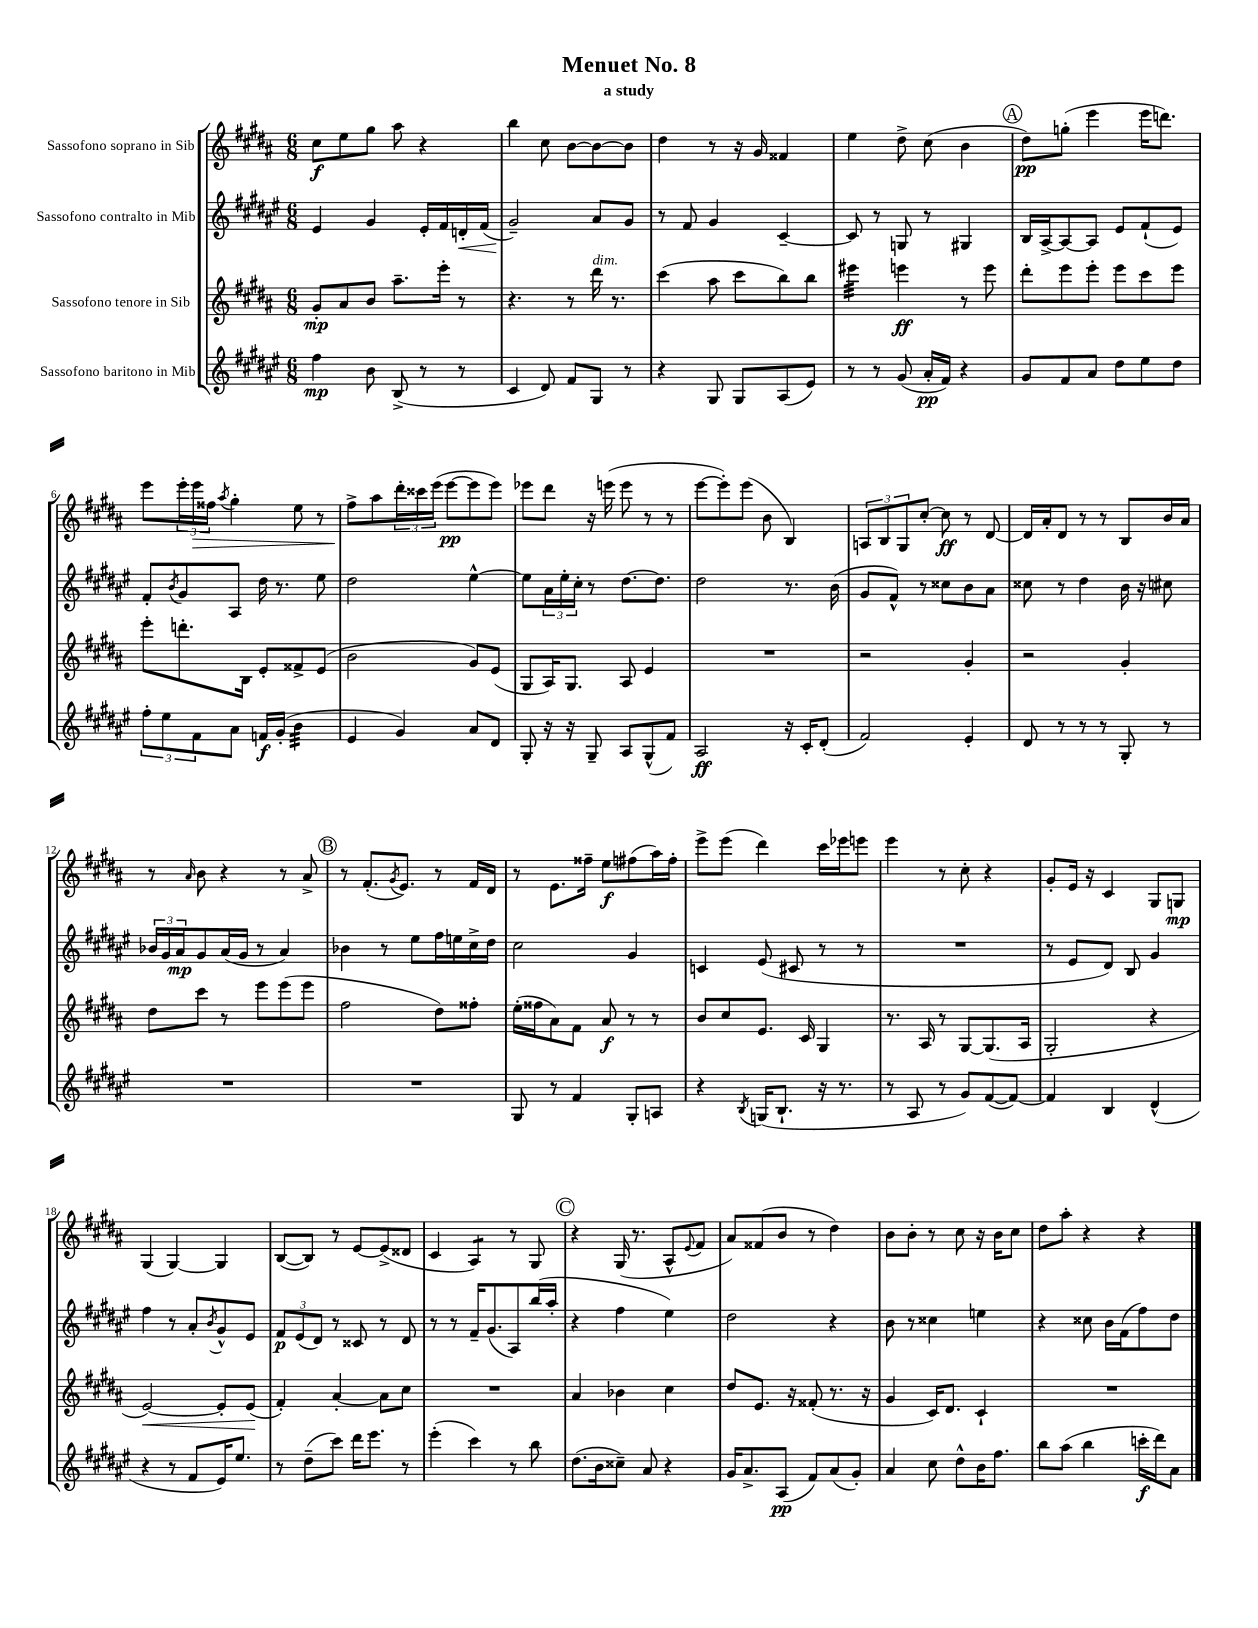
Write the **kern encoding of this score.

**kern	**kern	**kern	**kern
*staff4	*staff3	*staff2	*staff1
*clefG2	*clefG2	*clefG2	*clefG2
*k[f#c#g#d#a#e#]	*k[f#c#g#d#a#]	*k[f#c#g#d#a#e#]	*k[f#c#g#d#a#]
*M6/8	*M6/8	*M6/8	*M6/8
4ff#	8g#'	4e#	8cc#
.	8a#	.	8ee
8b	8b	4g#	8gg#
(8B^	8.aa#~	.	8aa#
8r	.	16e#'	4r
.	16eee'	16f#	.
8r	8r	16d'	.
.	.	(16f#	.
=	=	=	=
4c#	4.r	2g#~)	4bb
8d#)	.	.	8cc#
8f#	8r	.	[8b
8G#	16ddd#	8a#	8b_
.	8.r	.	.
8r	.	8g#	8b]
=	=	=	=
4r	(4ccc#	8r	4dd#
.	.	8f#	.
8G#	8aa#	4g#	8r
8G#	8ccc#	.	16r
.	.	.	16g#
(8A#	8bb)	[4c#~	4f##
8e#)	8bb	.	.
=	=	=	=
8r	4eee#	8c#]	4ee
8r	.	8r	.
(8g#	4eee	8G	8dd#^
16a#'	.	8r	(8cc#
16f#)	.	.	.
4r	8r	4G#	4b
.	8eee	.	.
=	=	=	=
8g#	8ddd#'	16B	8dd#)
.	.	[16A#^	.
8f#	8eee	8A#_	(8gg'
8a#	8eee'	8A#]	4eee
8dd#	8eee	8e#	.
8ee#	8ccc#	(8f#`	16eee
.	.	.	8.ddd)
8dd#	8eee	8e#)	.
=	=	=	=
12ff#'	8eee'	8f#'	8eee
12ee#	.	.	.
.	.	8qb	.
.	8.ddd'	8g#	24eee'
12f#	.	.	24eee
.	.	.	24ff##
.	.	.	8qaa#
8a#	.	8A#	4gg#'
.	16B	.	.
16f	8e'	16dd#	.
(16g#'	.	8.r	.
4b	8f##^	.	8ee
.	(8e	8ee#	8r
=	=	=	=
4e#	2b	2dd#	8ff#^
.	.	.	8aa#
4g#)	.	.	24ddd#'
.	.	.	24ccc##
.	.	.	(24eee
.	.	.	[8eee
8a#	8g#)	[4ee#^^	8eee]
8d#	(8e	.	8eee)
=	=	=	=
8G#'	8G#	8ee#]	8eee-
16r	16A#)	24a#	8ddd#
.	.	24ee#'	.
16r	8.G#	.	.
.	.	24cc#'	.
8G#~	.	8r	16r
.	.	.	(16eee
8A#	8A#	[8.dd#	8eee
(8G#^^	4e	.	8r
.	.	8.dd#]	.
8f#)	.	.	8r
=	=	=	=
2A#	2.r	2dd#	[8eee
.	.	.	8eee'])
.	.	.	(8eee
.	.	.	8b
16r	.	8.r	4B)
16c#'	.	.	.
(8d#'	.	.	.
.	.	(16b	.
=	=	=	=
2f#)	2r	8g#	12A
.	.	.	12B
.	.	8f#^^)	.
.	.	.	12G#
.	.	8r	[8cc#'
.	.	8cc##	8cc#]
4e#'	4g#'	8b	8r
.	.	8a#	[8d#
=	=	=	=
8d#	2r	8cc##	16d#]
.	.	.	16a#'
8r	.	8r	8d#
8r	.	4dd#	8r
8r	.	.	8r
8G#'	4g#'	16b	8B
.	.	16r	.
8r	.	8cc#	16b
.	.	.	16a#
=	=	=	=
2.r	8dd#	24b-	8r
.	.	24g#	.
.	.	24a#	.
.	.	.	16qqa#
.	8ccc#	8g#	8b
.	8r	(16a#	4r
.	.	16g#	.
.	8eee	8r	.
.	(8eee	4a#)	8r
.	8eee	.	8a#^
=	=	=	=
2.r	2ff#	4b-	8r
.	.	.	(8.f#'
.	.	8r	.
.	.	.	8qg#
.	.	.	8.e)
.	.	8ee#	.
.	8dd#)	16ff#	8r
.	.	16ee	.
.	8ff##'	16cc#^	16f#
.	.	16dd#	16d#
=	=	=	=
8G#	(16ee'	2cc#	8r
.	16ff##	.	.
8r	8a#)	.	8.e
4f#	8f#	.	.
.	.	.	16ff##~
.	8a#	.	8ee
8G#'	8r	4g#	(8ff#
8A	8r	.	16aa#)
.	.	.	16ff#'
=	=	=	=
4r	8b	4c	8eee^
.	8cc#	.	(8eee
8qB	.	.	.
(16G	8.e	(8e#	4ddd#)
8.B`	.	.	.
.	.	8c#	.
.	16c#	.	.
16r	4G#	8r	16ccc#
8.r	.	.	16eee-
.	.	8r	8eee
=	=	=	=
8r	8.r	2.r	4eee
8A#	.	.	.
.	16A#	.	.
8r	8r	.	8r
8g#)	[8G#	.	8cc#'
([8f#	(8.G#]	.	4r
8f#_)	.	.	.
.	16A#	.	.
=	=	=	=
4f#]	2G#'	8r	8g#'
.	.	8e#	16e
.	.	.	16r
4B	.	8d#)	4c#
.	.	8B	.
(4d#^^	4r	4g#	8G#
.	.	.	8G
=	=	=	=
4r	[2e)	4ff#	(4G#
8r	.	8r	[4G#)
8f#	.	8a#'	.
.	.	8qb	.
16e#)	8e']	8g#^^	4G#]
8.ee#	.	.	.
.	(8e	8e#	.
=	=	=	=
8r	4f#')	12f#	([8B
.	.	(12e#	.
(8dd#~	.	.	8B])
.	.	12d#)	.
8ccc#)	[4a#'	8r	8r
16ddd#	.	8c##	[8e
8.eee#	.	.	.
.	8a#]	8r	(8e^]
8r	8cc#	8d#	8d##
=	=	=	=
(4eee#'	2.r	8r	4c#
.	.	8r	.
4ccc#)	.	16f#~	4A#)
.	.	(8.g#	.
8r	.	8A#)	8r
8bb	.	(16bb	8G#
.	.	16aa#'	.
=	=	=	=
(8.dd#	4a#	4r	4r
16b	.	.	.
8cc##~)	4b-	4ff#	(16G#
.	.	.	8.r
8a#	.	.	.
4r	4cc#	4ee#)	8A#^^
.	.	.	8qqe
.	.	.	8f#
=	=	=	=
16g#	8dd#	2dd#	8a#)
8.a#^	.	.	.
.	8.e	.	(8f##
(8A#	.	.	8b
.	16r	.	.
8f#)	(8f##'	.	8r
(8a#	8.r	4r	4dd#)
8g#')	.	.	.
.	16r	.	.
=	=	=	=
4a#	4g#	8b	8b
.	.	8r	8b'
8cc#	16c#)	4cc##	8r
.	8.d#	.	.
8dd#^^	.	.	8cc#
16b	4c#`	4ee	16r
8.ff#	.	.	16b
.	.	.	8cc#
=	=	=	=
8bb	2.r	4r	8dd#
(8aa#	.	.	8aa#'
4bb	.	8cc##	4r
.	.	16b	.
.	.	(16f#	.
16ccc'	.	8ff#)	4r
16ddd#)	.	.	.
8a#	.	8dd#	.
==	==	==	==
*-	*-	*-	*-
